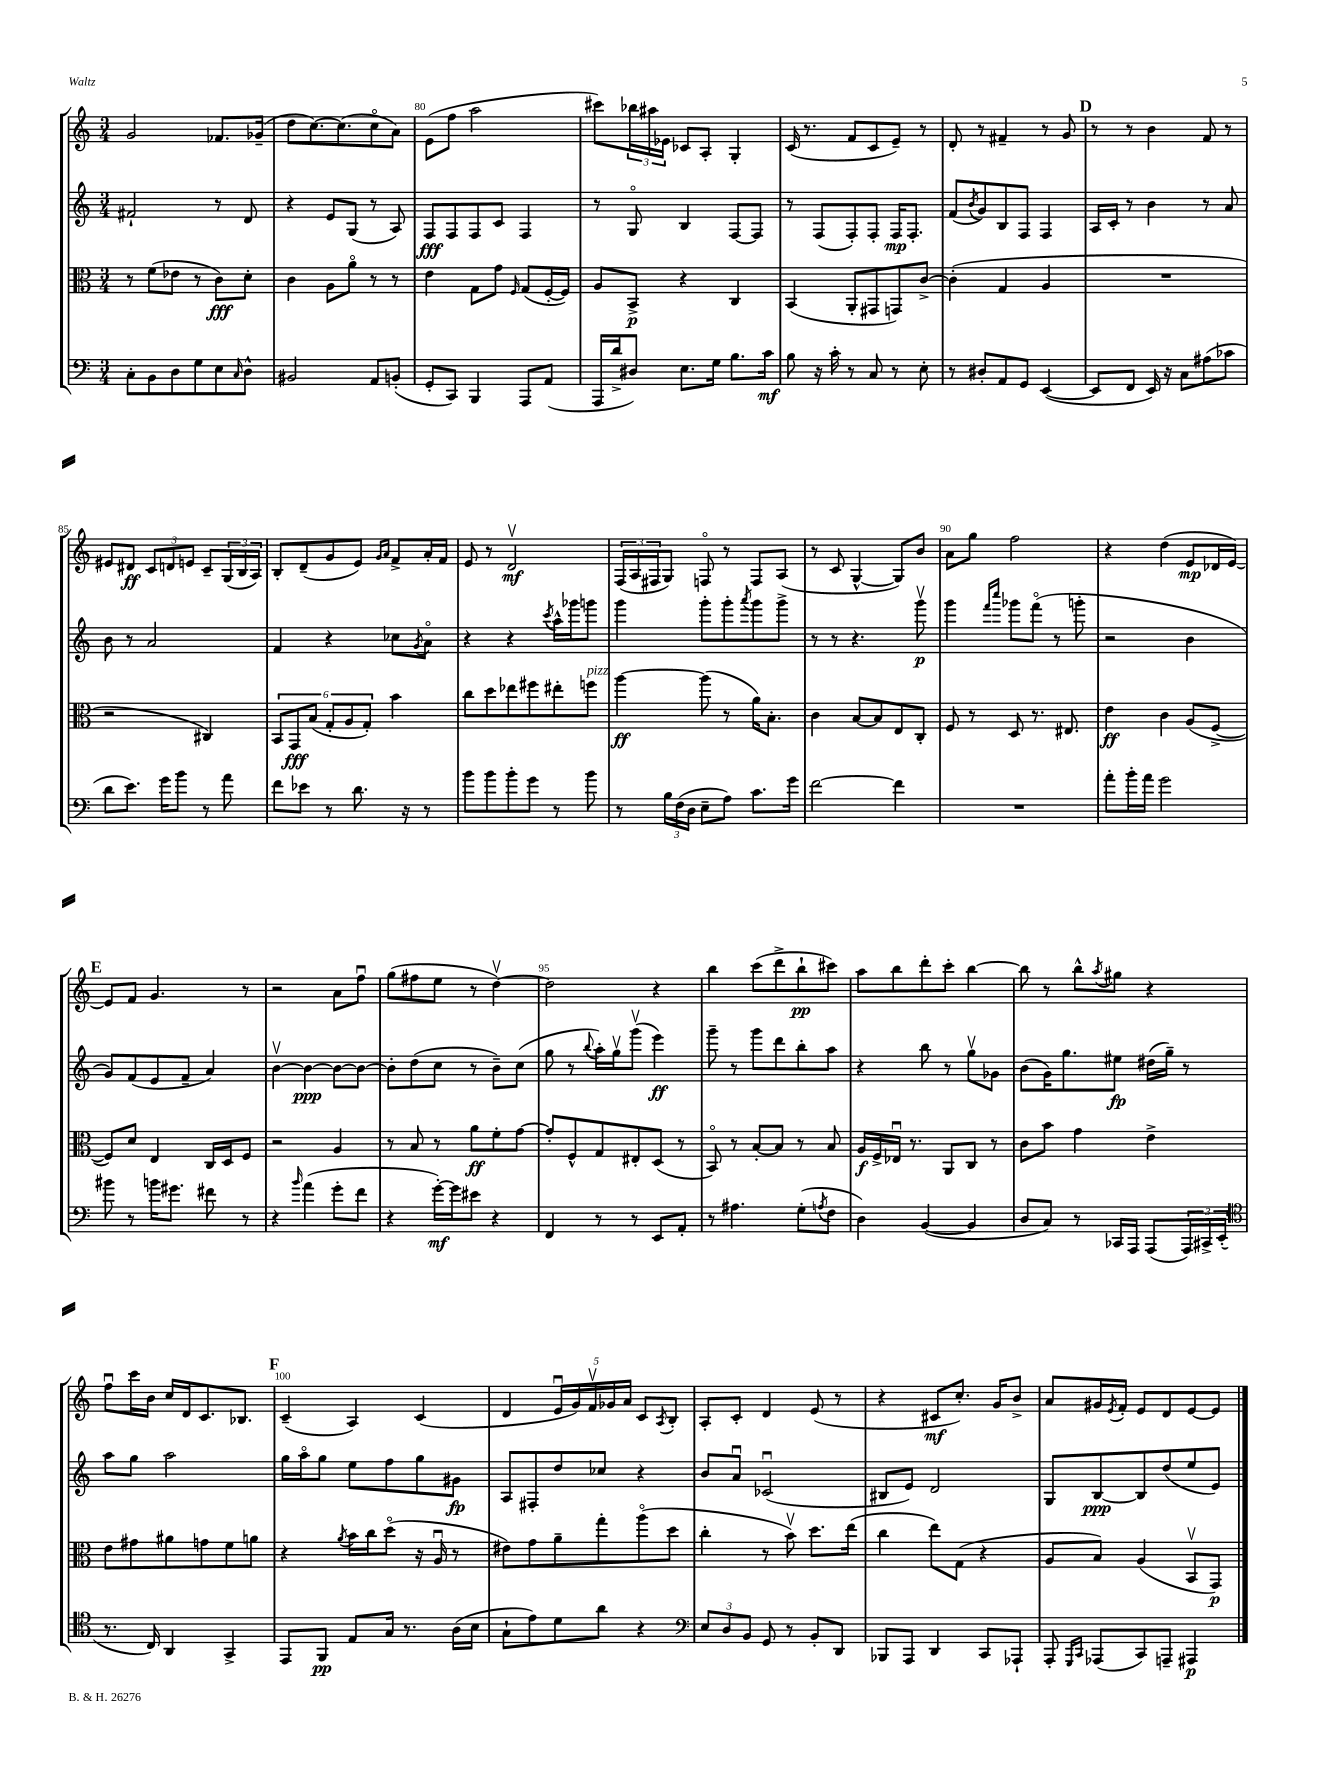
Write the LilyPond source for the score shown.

<<
\new StaffGroup <<
\new Staff = "s0" {
    \clef treble \key c \major \numericTimeSignature \time 3/4
    g'2 fes'8. ges'16--( |
    d''8 c''8.~) c''8.( c''8\flageolet a'8) |
    e'8( f''8 a''2 |
    cis'''8) \tuplet 3/2 { bes''16 ais''16 ees'16 } ces'8 a8-. g4-. |
    c'16( r8. f'8 c'8 e'8--) r8 |
    d'8-. r8 fis'4-- r8 g'8 |
    \mark \markup { \bold "D" } r8 r8 b'4 f'8 r8 |
    eis'8 dis'8\ff \tuplet 3/2 { c'8 d'8 e'8 } c'8-- \tuplet 3/2 { g16( b16 a16) } |
    b8-. d'8--( g'8 e'8) \grace { g'16 a'16 } f'8-> a'16-. f'16 |
    e'8 r8 d'2\upbow\mf |
    \tuplet 3/2 { f16( a16 fis16 } g8) f8\flageolet r8 f8 a8( |
    r8 c'8 g4~-^ g8) b'8 |
    a'8 g''8 f''2 |
    r4 d''4( e'8\mp des'16 e'16~) |
    \mark \markup { \bold "E" } e'8 f'8 g'4. r8 |
    r2 a'8 f''8\downbow |
    g''8( fis''8 e''8 r8 d''4~\upbow) |
    d''2 r4 |
    b''4 c'''8( d'''8-> b''8-!\pp cis'''8) |
    a''8 b''8 d'''8-. c'''8-. b''4~ |
    b''8 r8 b''8-^ \acciaccatura { a''8 } gis''8 r4 |
    f''8\downbow c'''16 b'16 c''16 d'16 c'8. bes8. |
    \mark \markup { \bold "F" } c'4--( a4) c'4( |
    d'4 \tuplet 5/4 { e'16\downbow g'16) f'16\upbow ges'16 a'16 } c'8 \acciaccatura { a8 } b8-. |
    a8-. c'8-. d'4 e'8( r8 |
    r4 cis'8\mf c''8.-.) g'16 b'8-> |
    a'8 gis'16 \acciaccatura { e'8 } f'16-. e'8 d'8 e'8~ e'8 \bar "|." |
}
\new Staff = "s1" {
    \clef treble \key c \major \numericTimeSignature \time 3/4
    fis'2-! r8 d'8 |
    r4 e'8 g8( r8 a8) |
    f8\fff f8 f8 c'8 f4 |
    r8 g8\flageolet b4 f8~ f8 |
    r8 f8( f8-.) f8-. f16\mp f8.-. |
    f'8( \acciaccatura { b'8 } g'8) b8 f8 f4 |
    \mark \markup { \bold "D" } a16 c'16-. r8 b'4 r8 a'8 |
    b'8 r8 a'2 |
    f'4 r4 ces''8 \acciaccatura { g'8 } a'8\flageolet |
    r4 r4 \acciaccatura { c'''8 } a''16-^ ges'''16 g'''8 |
    g'''4 g'''8-. g'''8-. \acciaccatura { a'''8 } g'''8 g'''8-> |
    r8 r8 r4. g'''8\upbow\p |
    g'''4 \grace { f'''16 c''''16 } ges'''8 f'''8\flageolet( r8 g'''8-. |
    r2 b'4 |
    \mark \markup { \bold "E" } g'8) f'8( e'8 f'8-- a'4) |
    b'4~\upbow b'4~\ppp b'8~ b'8~ |
    b'8-. d''8( c''8 r8 b'8--) c''8( |
    g''8 r8 \appoggiatura { b''8 } a''16-.) g''16\upbow g'''8\upbow( e'''4\ff) |
    g'''8-- r8 g'''8 d'''8 b''8-. a''8 |
    r4 b''8 r8 g''8\upbow ges'8 |
    b'8( g'16) g''8. eis''8\fp dis''16( g''16--) r8 |
    a''8 g''8 a''2 |
    \mark \markup { \bold "F" } g''16 a''16\flageolet g''8 e''8 f''8 g''8 gis'8\fp |
    a8 fis8-. d''8 ces''8 r4 |
    b'8 a'8\downbow ces'2\downbow( |
    bis8 e'8) d'2 |
    g8 b8~\ppp b8 d''8( e''8 e'8) \bar "|." |
}
\new Staff = "s2" {
    \clef alto \key c \major \numericTimeSignature \time 3/4
    r8 f'8( ees'8 r8 c'8\fff) d'8-. |
    c'4 a8 a'8\flageolet r8 r8 |
    e'4 g8 g'8 \grace { f16 } g8( f16~-. f16) |
    a8 b,8->\p r4 c4 |
    b,4( a,8-. gis,8 g,8) c'8~-> |
    c'4-.( g4 a4 |
    \mark \markup { \bold "D" } R2. |
    r2 cis4) |
    \tuplet 6/4 { b,8 g,8\fff b8( g8-. a8 g8-.) } b'4 |
    c''8 d''8 ees''8 fis''8 eis''8-. f''8^\markup { \italic "pizz." } |
    a''4~\ff a''8( r8 a'16) b8.-. |
    c'4 b8~ b8 e8 c8-. |
    f8 r8 d8 r8. eis8. |
    e'4\ff c'4 a8( f8~-> |
    \mark \markup { \bold "E" } f8) d'8 e4 c16 d16 f8 |
    r2 a4 |
    r8 b8 r8 a'8\ff f'8-. g'8~ |
    g'8-. f8-^ g8 eis8-. d8( r8 |
    b,8\flageolet) r8 b8~-. b8 r8 b8 |
    a16\f f16-> ees16\downbow r8. a,8 c8 r8 |
    c'8 b'8 g'4 e'4-> |
    e'8 gis'8 ais'8 g'8 f'8 a'8 |
    \mark \markup { \bold "F" } r4 \acciaccatura { a'8 } b'16 c''16 d''8\flageolet( r16 a16\downbow r8 |
    eis'8) g'8 a'8-- g''8-. a''8\flageolet( d''8 |
    c''4-. r8 b'8\upbow) d''8. e''16( |
    c''4 e''8) g8( r4 |
    a8 b8) a4( b,8\upbow g,8\p) \bar "|." |
}
\new Staff = "s3" {
    \clef bass \key c \major \numericTimeSignature \time 3/4
    c8-. b,8 d8 g8 e8 \grace { c16 } d8-^ |
    bis,2 a,8 b,8-.( |
    g,8-. c,8) b,,4 a,,8 a,8( |
    a,,16 d'16-> dis8) e8. g16 b8. c'16\mf |
    b8 r16 c'16-. r8 c8 r8 e8-. |
    r8 dis8-. a,8 g,8 e,4~( |
    \mark \markup { \bold "D" } e,8 f,8 e,16) r16 c8 ais8( ces'8 |
    d'8 e'8.) g'16 b'8 r8 a'8 |
    f'8 ees'8 r8 d'8. r16 r8 |
    b'8 b'8 b'8-. g'8 r8 b'8 |
    r8 \tuplet 3/2 { b16 f16( d16 } e8-- a8) c'8. g'16 |
    f'2~ f'4 |
    R2. |
    a'8-. b'16-. a'16 g'2 |
    \mark \markup { \bold "E" } bis'8 r8 b'16 gis'8. fis'8 r8 |
    r4 \grace { b'16 } a'4( g'8-. f'8 |
    r4 g'16~-.\mf) g'16 eis'8 r4 |
    f,4 r8 r8 e,8 a,8-. |
    r8 ais4. g8-.( \acciaccatura { a8 } f8 |
    d4) b,4~( b,4 |
    d8 c8) r8 ces,16 a,,16 a,,8( \tuplet 3/2 { a,,16) cis,16-> e,16-.( } |
    \clef tenor r8. c16) a,4 g,4-> |
    \mark \markup { \bold "F" } e,8 f,8\pp e8 g16 r8. a16( b16 |
    g8-! e'8) d'8 a'8 r4 |
    \clef bass \tuplet 3/2 { e8 d8 b,8 } g,8 r8 b,8-. d,8 |
    bes,,8 a,,8 d,4 c,8 aes,,8-! |
    a,,8-. \grace { g,,16 c,16 } aes,,8( c,8) a,,8-- ais,,4\p \bar "|." |
}
>>
>>
\layout { \context { \Score currentBarNumber = #78 \override BarNumber.break-visibility = ##(#f #t #t) barNumberVisibility = #(every-nth-bar-number-visible 5) } }
